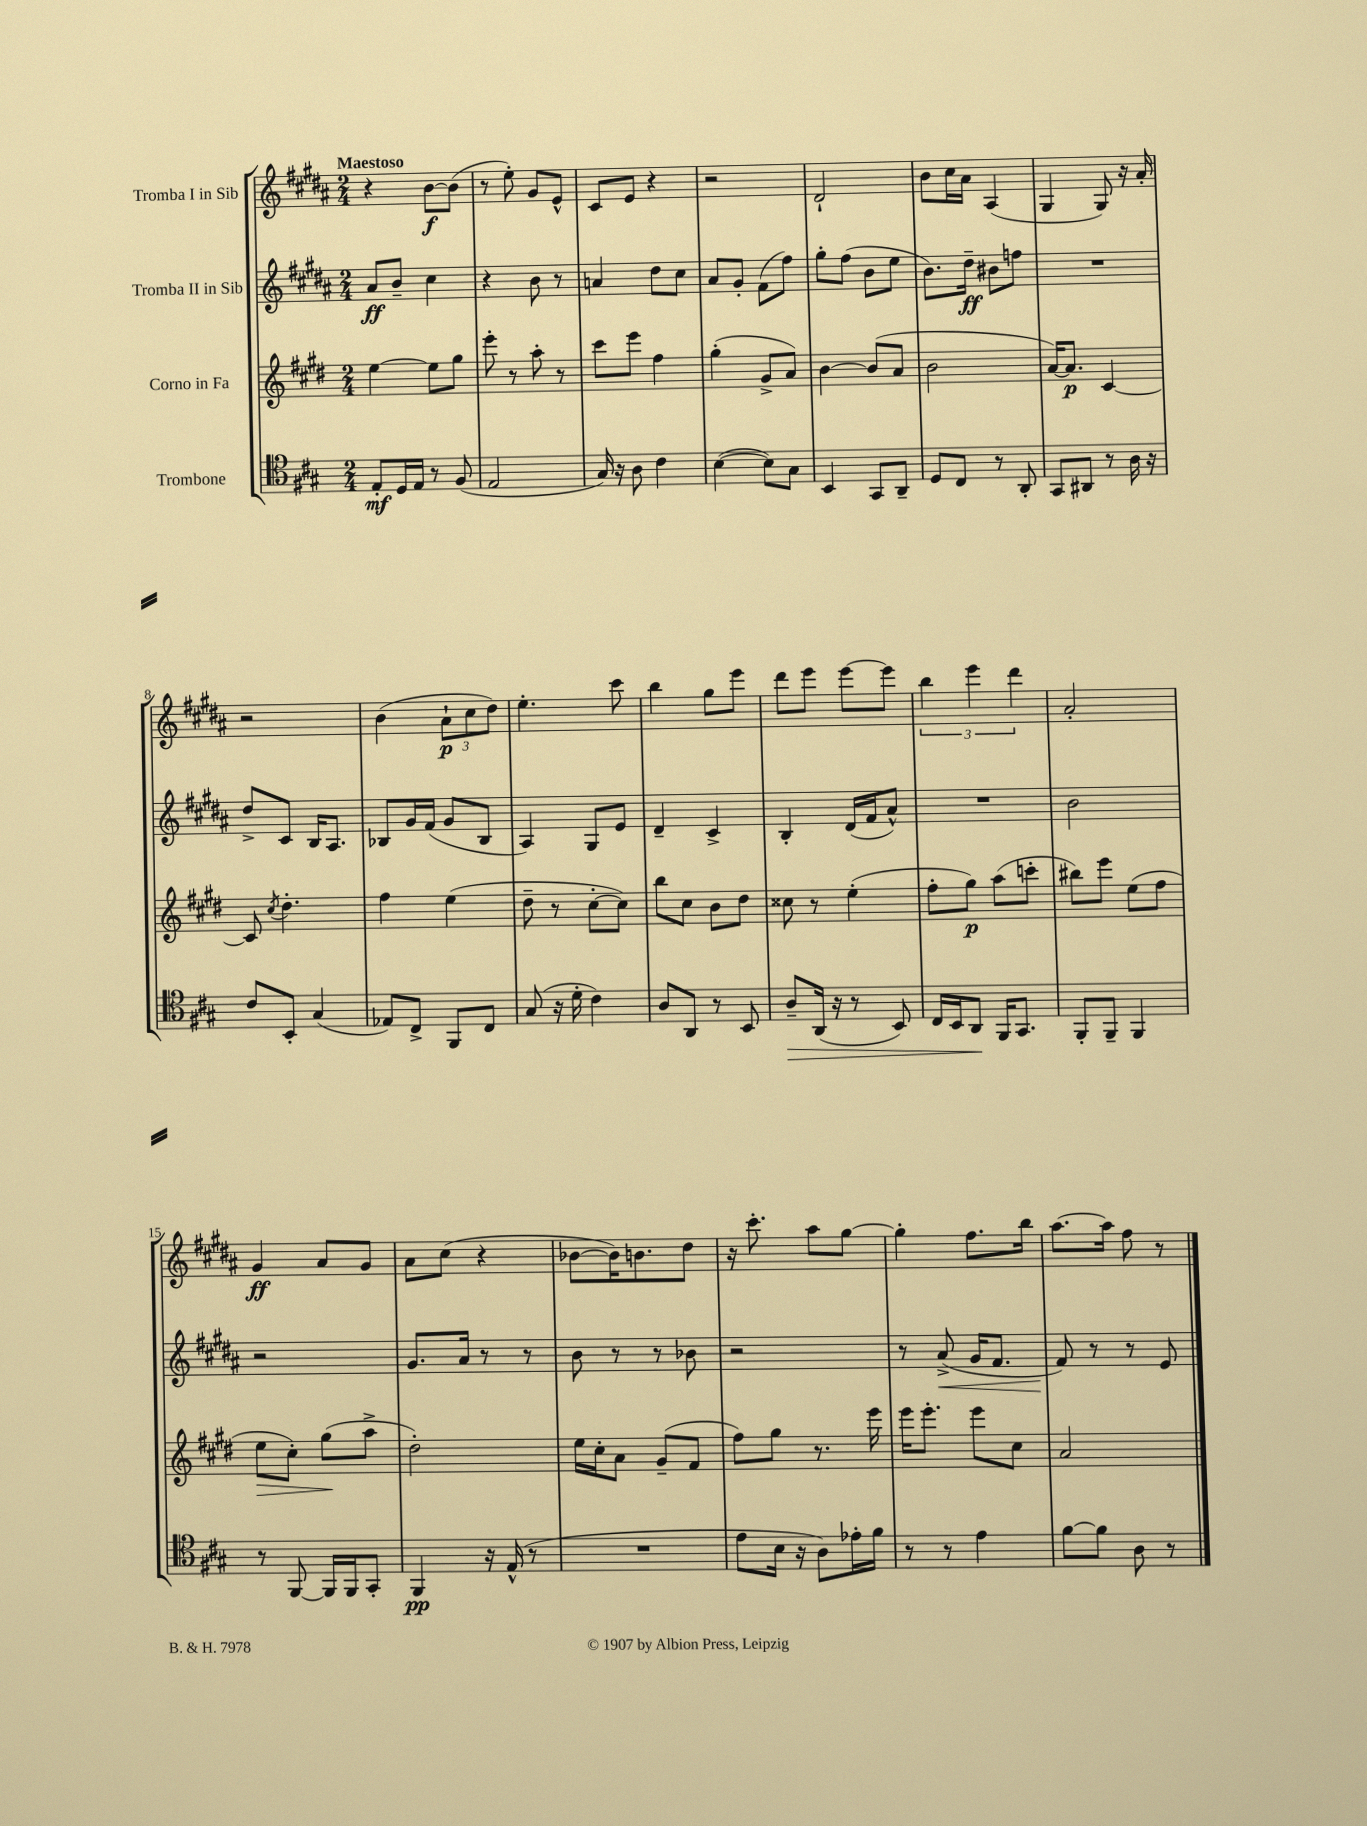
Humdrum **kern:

**kern	**kern	**kern	**kern
*staff4	*staff3	*staff2	*staff1
*clefC4	*clefG2	*clefG2	*clefG2
*k[f#c#g#]	*k[f#c#g#d#]	*k[f#c#g#d#a#]	*k[f#c#g#d#a#]
*M2/4	*M2/4	*M2/4	*M2/4
8E'	[4ee	8a#	4r
16D	.	8b~	.
16E	.	.	.
8r	8ee]	4cc#	[8b
(8F#	8gg#	.	(8b]
=	=	=	=
2E	8eee'	4r	8r
.	8r	.	8ee')
.	8aa'	8b	8g#
.	8r	8r	8e^^
=	=	=	=
16G#)	8ccc#	4a	8c#
16r	.	.	.
8A	8eee	.	8e
4c#	4ff#	8dd#	4r
.	.	8cc#	.
=	=	=	=
([4B	(4gg#'	8a#	2r
.	.	8g#'	.
8B])	8g#^	(8f#	.
8G#	8a)	8ff#)	.
=	=	=	=
4BB	[4b	8gg#'	2d#`
.	.	(8ff#	.
8GG#	(8b]	8b	.
8AA~	8a	8ee	.
=	=	=	=
8D	2b	8.b)	8b
8C#	.	.	16cc#
.	.	16dd#~	16a#
8r	.	8b#	(4A#
8AA'	.	8ff	.
=	=	=	=
8GG#	[16a)	2r	4G#
.	8.a]	.	.
8AA#	.	.	.
8r	[4c#	.	8G#)
16A	.	.	16r
16r	.	.	16a#'
=	=	=	=
8c#	8c#]	8dd#^	2r
.	8qcc#	.	.
8BB'	4.dd#'	8c#	.
(4G#	.	16B	.
.	.	8.A#	.
=	=	=	=
8E-)	4ff#	8B-	(4b
8C#^	.	16g#	.
.	.	(16f#	.
8FF#	(4ee	8g#	12a#`
.	.	.	12cc#
8C#	.	8B-	.
.	.	.	12dd#)
=	=	=	=
(8G#	8dd#~	4A#)	4.ee'
16r	8r	.	.
16d'	.	.	.
4c#)	[8cc#'	8G#	.
.	8cc#])	8e	8ccc#
=	=	=	=
8A	8bb	4d#~	4bb
8AA	8cc#	.	.
8r	8b	4c#^	8gg#
8BB	8dd#	.	8eee
=	=	=	=
8A~	8cc##	4B'	8ddd#
(16AA	8r	.	8eee
16r	.	.	.
8r	(4ee'	(16d#	[8eee
.	.	16f#	.
8BB)	.	8a#^^)	8eee]
=	=	=	=
16C#	8ff#'	2r	6bb
16BB	.	.	.
8AA	8gg#)	.	.
.	.	.	6eee
16FF#	(8aa	.	.
8.GG#	.	.	.
.	.	.	6ddd#
.	8ccc'	.	.
=	=	=	=
8FF#'	8bb#)	2b	2a#'
8FF#~	8eee	.	.
4FF#	(8ee	.	.
.	8ff#	.	.
=	=	=	=
8r	8ee	2r	4g#
[8FF#	8cc#')	.	.
16FF#]	(8gg#	.	8a#
16FF#	.	.	.
8GG#'	8aa^	.	8g#
=	=	=	=
4FF#	2dd#')	8.g#	8a#
.	.	.	(8cc#
.	.	16a#	.
16r	.	8r	4r
(16E^^	.	.	.
8r	.	8r	.
=	=	=	=
2r	16ee	8b	[8b-
.	16cc#'	.	.
.	8a	8r	16b-])
.	.	.	8.b
.	(8g#~	8r	.
.	8f#	8b-	8dd#
=	=	=	=
8e	8ff#)	2r	16r
.	.	.	8.ccc#'
16B	8gg#	.	.
16r	.	.	.
8A)	8.r	.	8aa#
16e-'	.	.	[8gg#
16f#	16eee	.	.
=	=	=	=
8r	16eee	8r	4gg#']
.	8.eee'	.	.
8r	.	(8a#^	.
4e	8eee	16g#	8.ff#
.	.	8.f#	.
.	8cc#	.	.
.	.	.	16bb
=	=	=	=
[8f#	2a	8f#)	[8.aa#
8f#]	.	8r	.
.	.	.	16aa#]
8A	.	8r	8ff#
8r	.	8e	8r
==	==	==	==
*-	*-	*-	*-
